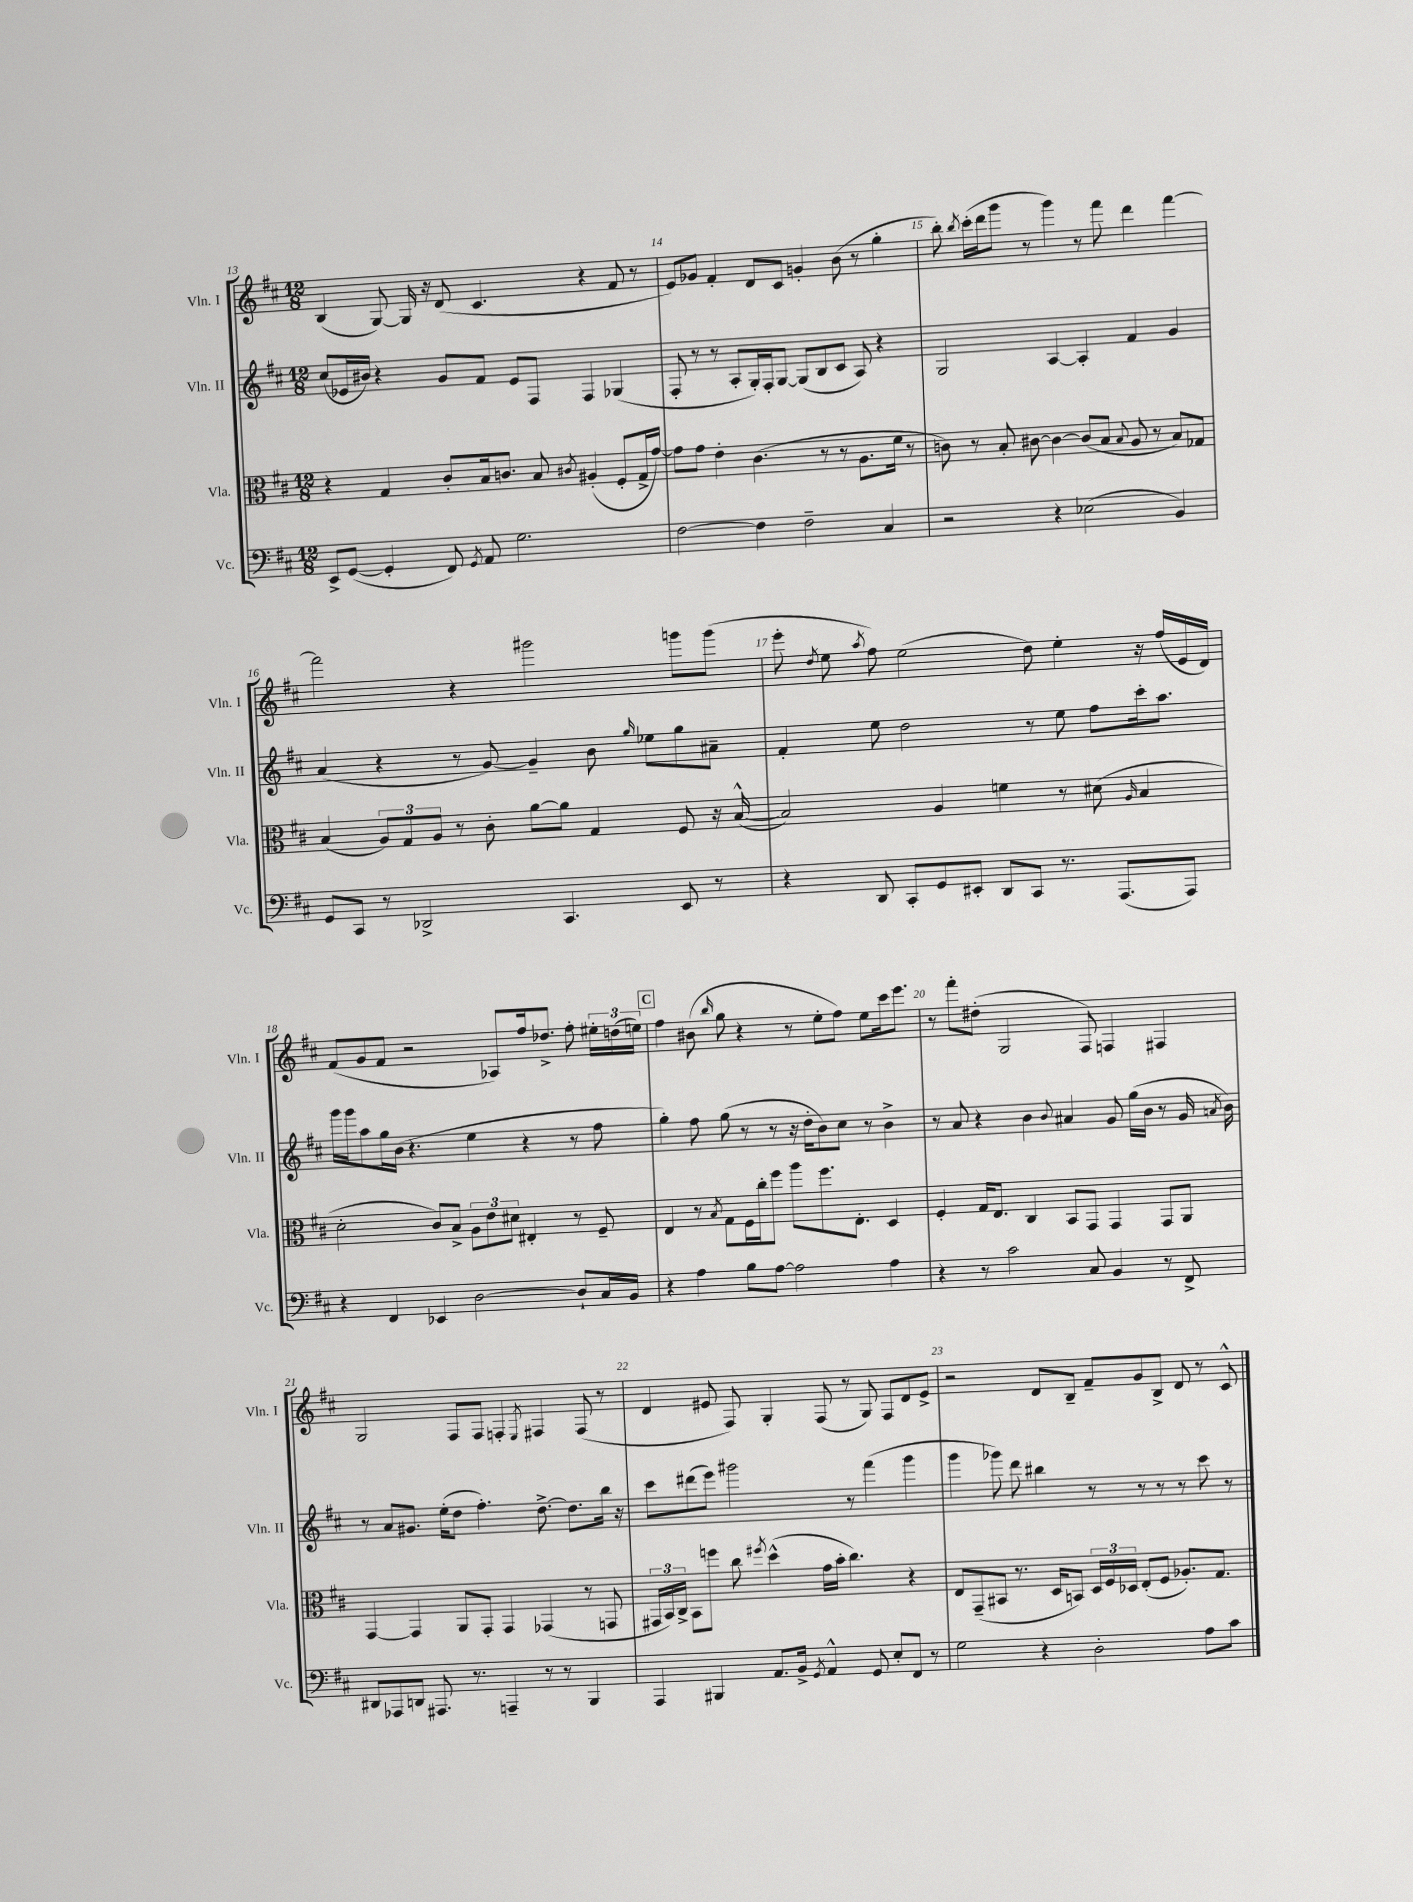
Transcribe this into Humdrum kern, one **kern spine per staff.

**kern	**kern	**kern	**kern
*part4	*part3	*part2	*part1
*staff4	*staff3	*staff2	*staff1
*I"Vc.	*I"Vla.	*I"Vln. II	*I"Vln. I
*I'Vc.	*I'Vla.	*I'Vln. II	*I'Vln. I
*clefF4	*clefC3	*clefG2	*clefG2
*k[f#c#]	*k[f#c#]	*k[f#c#]	*k[f#c#]
*M12/8	*M12/8	*M12/8	*M12/8
=13	=13	=13	=13
8EE^/L	4r	(8cc#/L	(4B/
([8GG/J	.	16e-X/L	.
.	.	16b#X/JJ)	.
4GG'/]	4G/	4r	[8G/)
.	.	.	16G/]
.	.	.	16r
8FF#/)	8c#'/L	8g/L	(8d/
8qGG/	.	.	.
8AA/	16B/k	8f#/J	4.c#/
.	8.cn/J	.	.
2.G\	.	8e-/L	.
.	8B/	8F#/J	.
.	8qc#X/	.	.
.	(4A#X'/	4F#/	4r
.	8F#'/L	(4G-X/	8f#/
.	16G^/L	.	8r
.	[16g/JJ)	.	.
=14	=14	=14	=14
[2F#\	8g\L]	8F#'/	8e/L)
.	8g\J	8r	8g-X/J
.	4e'\	8r	4f#'/
.	.	8A'/L	.
4F#\]	(4.c#\	16G'/L)	8d/L
.	.	16F#'/J	.
.	.	[8G/J	8c#/J
2F#~\	.	(8G/L]	4gn'/
.	8r	8B/	.
.	8r	8c#/J	(8b\
.	8.A\L	8A/)	8r
4C#/	.	4r	4gg'\
.	16f#\Jk	.	.
.	8r	.	.
=15	=15	=15	=15
2r	8cn\)	2G/	8bb'\)
.	.	.	8qbb/
.	8r	.	(16ccc#'\LL
.	.	.	16ddd\J
.	8B'/	.	8ggg\J
.	[8c#X\	.	8r
4r	4c#\_	[4A/	4ggg\)
(2E-X\	(8c#/L]	4A'/]	8r
.	8B/J	.	8fff#\
.	8qqB/	.	.
.	8A/	4f#/	4ddd\
.	8r	.	.
4BB/)	8B/L)	4g/	[4fff#\
.	8G-X/J	.	.
!!LO:LB:g=z
=16	=16	=16	=16
8GG/L	(4B/	(4a/	2fff#\]
8CC#/J	.	.	.
8r	12A/L)	4r	.
.	12G/	.	.
2DD-X^/	.	.	.
.	12A/J	.	.
.	8r	8r	4r
.	8c#'\	[8g/)	.
.	[8a\L	4g~/]	2ggg#X\
4.CC#/	8a\J]	.	.
.	4G/	8b\	.
.	.	16qqgg/	.
.	.	8ee-X\L	.
8EE/	8F#/	8gg\	8gggn\L
8r	16r	8a#X~\J	(8ggg\J
.	([16B^^/	.	.
=17	=17	=17	=17
4r	2B/])	4f#'/	8eee'\
.	.	.	8qdd/
.	.	.	8ee\
.	.	.	8qaa/
8DD/	.	8ee\	8ff#\)
8CC#'/L	.	2dd\	(2ee\
8GG/	4A/	.	.
8EE#X'/J	.	.	.
8DD/L	4fn\	.	.
8CC#/J	.	8r	8dd\)
8.r	8r	8ee\	4ee'\
.	(8d#X\	8ff#\L	.
(8.AAA/L	.	.	.
.	16qqA/	.	.
.	4B/	16ccc#'\k	16r
.	.	8.aa\J	(16ff#/LL
8AAA/J)	.	.	16e/
.	.	.	16d/JJ)
!!LO:LB:g=z
=18	=18	=18	=18
4r	2d'\	16ggg\LL	(8f#/L
.	.	16ggg\J	.
.	.	8aa\	8g/
4FF#/	.	16gg\L	8f#/J
.	.	(16b\JJ	.
.	.	4.r	2r
4EE-X/	8c#/L)	.	.
.	8B^/J	.	.
[2D\	12A\L	4ee\	.
.	12e\	.	.
.	.	.	8A-X/L)
.	12d#X\J	.	.
.	4E#X'/	4r	16ff#/k
.	.	.	8.dd-X^/J
8D`/L]	8r	8r	8ff#'\
16C#/L	8F#~/	8ff#\	24ee#X'\LL
.	.	.	(24ddn\
16BB/JJ	.	.	.
.	.	.	24een\JJ)
!!LO:REH:place=s1:t=C
=19	=19	=19	=19
4r	4E/	4gg'\)	4ff#\
4A\	8r	8ff#\	(8b#X\
.	8qB/	.	16qqbb/
.	8G\L	(8gg\	8gg\
8B\L	16F#\L	8r	4r
.	16cc#'\J	.	.
[8A\J	8ff#\J	8r	.
2A\]	8aa\L	16r	8r
.	.	16dd'\KL	.
.	8.ff#\	8b\)	8ee'\L
.	.	8cc#\J	8ff#\J)
.	8.E'\J	.	.
.	.	8r	8ee\L
4A\	4D/	4b^\	16ccc#\k
.	.	.	8.eee\J
=20	=20	=20	=20
4r	4F#'/	8r	8r
.	.	8a/	8fff#'\L
8r	16G/KL	4r	(8dd#X'\J
.	8.E/J	.	.
2c#\	.	.	2G/
.	4C#/	4b\	.
.	.	8qqb/	.
.	8BB/L	4a#X/	.
8C#/	8GG/J	.	8F#/)
4BB/	4GG/	8g/	4Fn/
.	.	(16gg\LL	.
.	.	16b\JJ	.
8r	8GG/L	8r	4F#X/
8FF#^/	8AA/J	16g/	.
.	.	8qan/	.
.	.	16b\)	.
!!LO:LB:g=z
=21	=21	=21	=21
8DD#X/L	[4GG/	8r	2G/
8AAA-X/	.	8a/L	.
8DDn/J	4GG/]	8.g#X/J	.
8.AAA#X/	.	.	.
.	.	(16ee'\KL	.
.	8AA/L	8dd\J	8F#/L
8.r	.	.	.
.	8GG'/J	4.ff#'\)	8F#/J
4AAAn~/	4GG/	.	4Fn'/
.	.	.	8qE/
8r	(4GG-X/	[8.dd^\	4F#X/
8r	.	.	.
.	.	8.dd\L]	.
4BBB/	8r	.	(8F#/
.	8GGn/	16bb\Jk	8r
.	.	16r	.
=22	=22	=22	=22
4AAA/	24GG#X/LL	8ccc#\L	4d/
.	24BB/)	.	.
.	24C#^/JJ	.	.
.	8BB\L	(8ddd#X\	.
4BBB#X/	8ffn\J	8eee\J)	8e#X/
.	8cc#\	2ggg#X\	8F#/)
.	8qff#X/	.	.
8.AA/L	(4dd^^\	.	4G'/
16BB^/Jk	.	.	.
8qGG/	.	.	.
4AA^^/	16g\LL	.	(8F#/
.	16b'\JJ	.	.
.	4.cc#\)	8r	8r
8GG/	.	(4fff#\	8G/)
8E'/L	.	.	8F#/L
8FF#/J	4r	4ggg#\	8d/
8r	.	.	8e#^/J
=23	=23	=23	=23
2G\	8E/L	4ggg\	2r
.	(8GG~/	.	.
.	8BB#X/J	8ggg-X\)	.
.	8.r	8ddd\	.
4r	.	4bb#X\	8d/L
.	16D/KL	.	.
.	8BBn/J)	.	8B~/J
2D'\	24D/LL	8r	8f#~/L
.	24F#/	.	.
.	24D-X/JJ	.	.
.	(8E'/L	8r	8g/
.	8F#/J	8r	8B^/J
.	8.A-X'/L)	8r	8d/
8A\L	.	8ccc#\	8r
.	8.G/J	.	.
8c#\J	.	8r	8c#^^/
==	==	==	==
*-	*-	*-	*-
